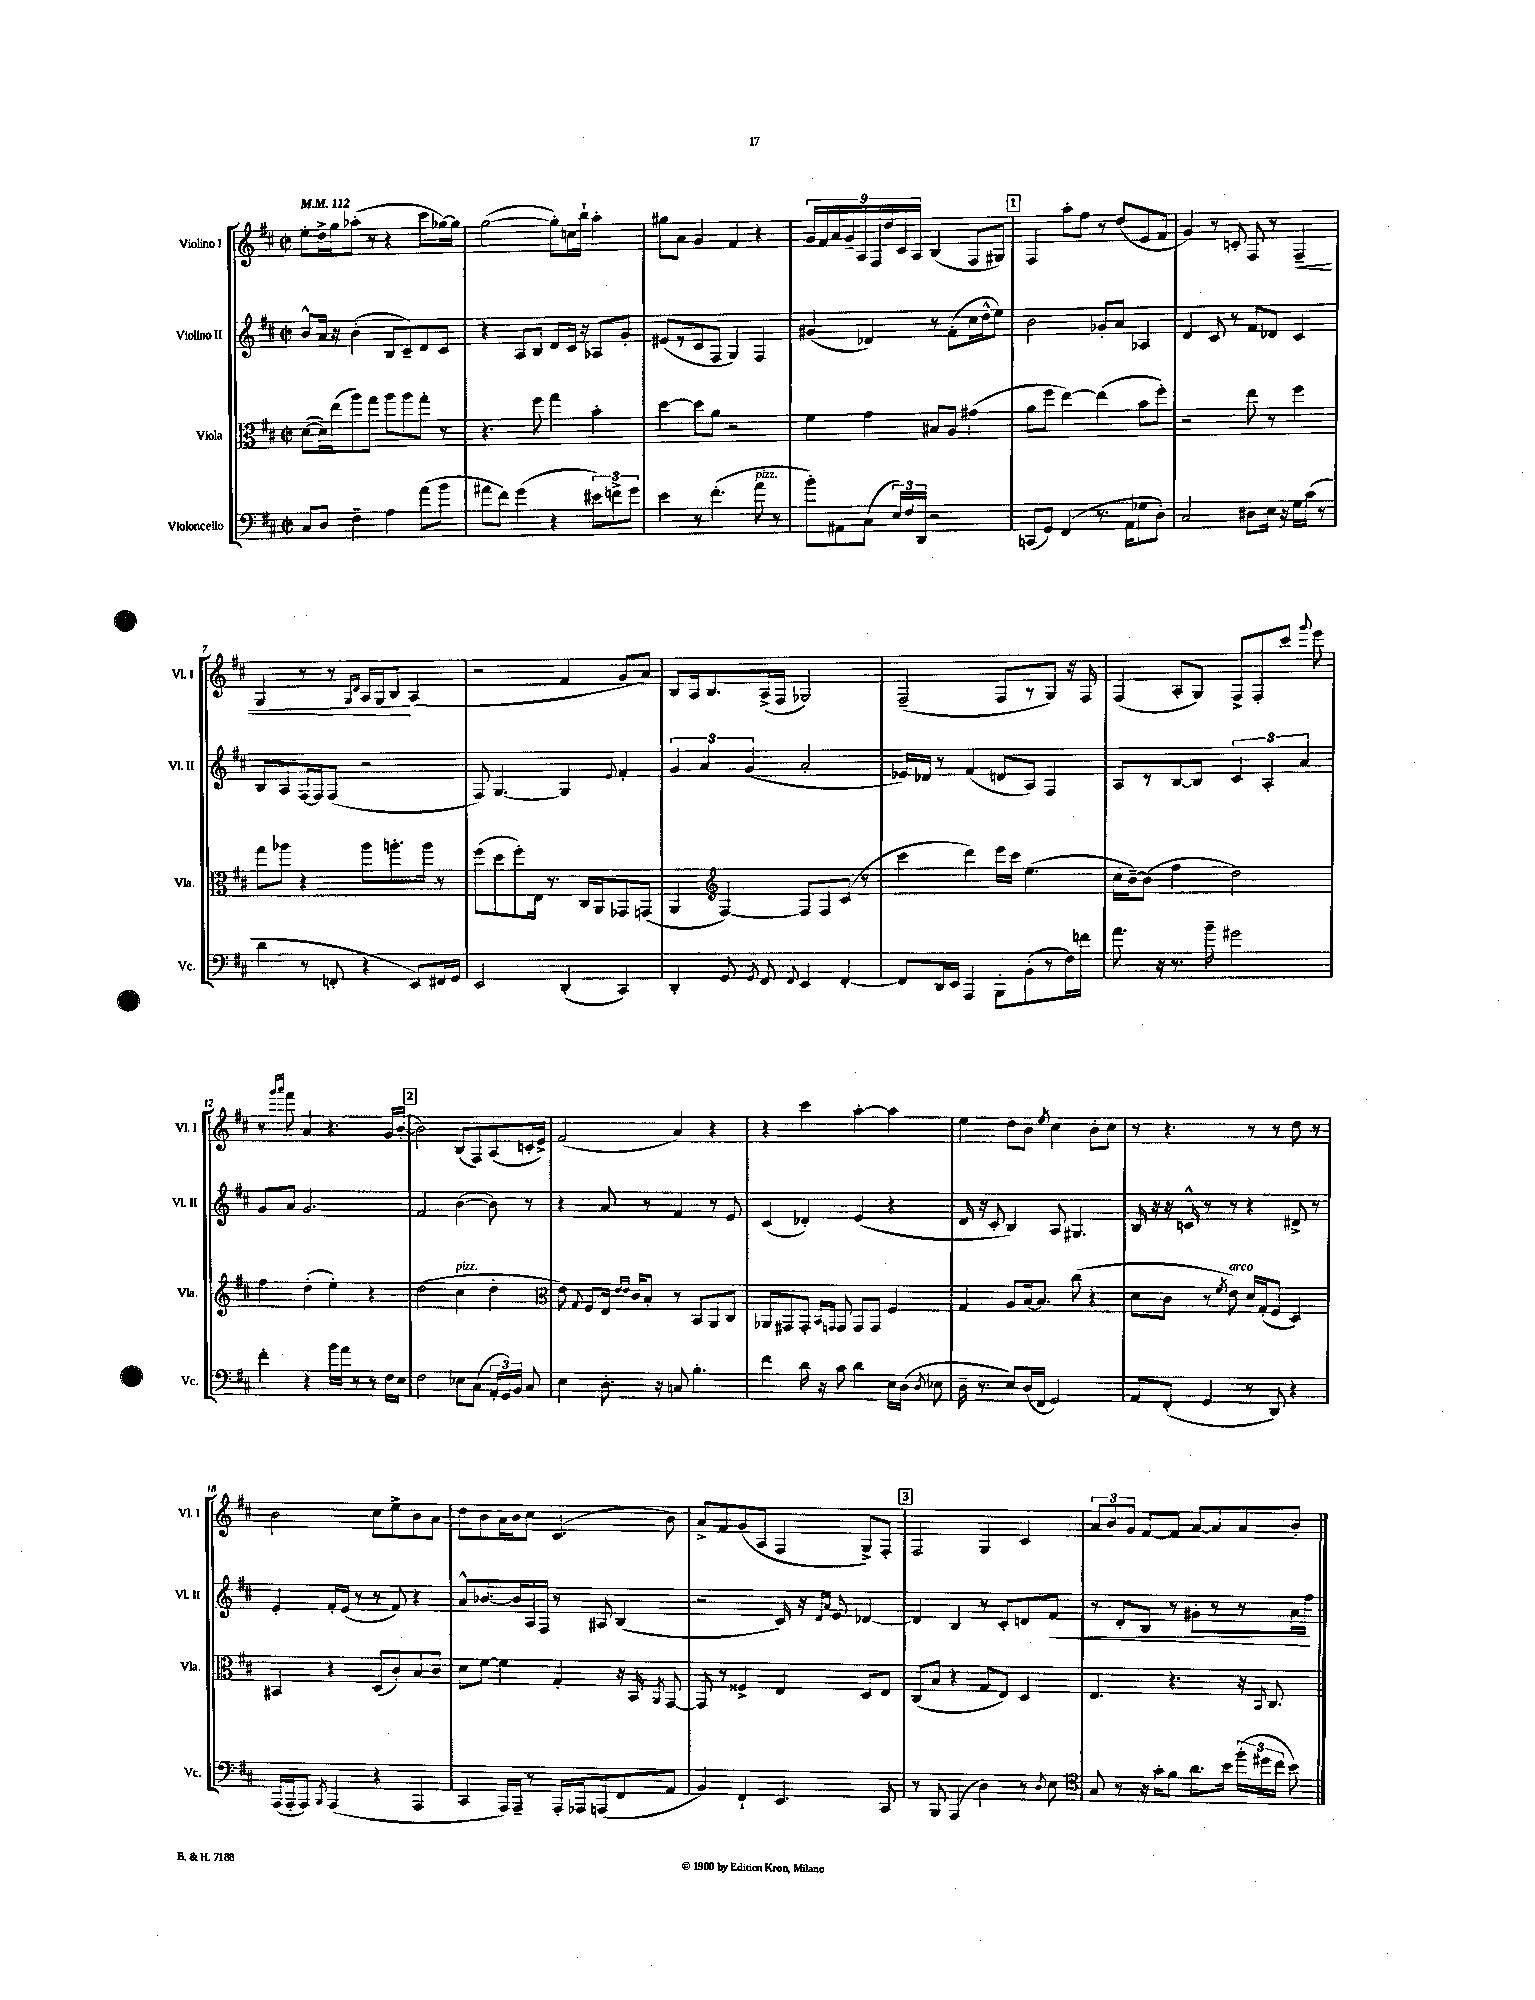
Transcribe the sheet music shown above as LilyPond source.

<<
\new StaffGroup <<
\new Staff = "s0" \with { instrumentName = "Violino I" shortInstrumentName = "Vl. I" } {
    \clef treble \key d \major \defaultTimeSignature \time 2/2 \tempo 4 = 112
    \autoBeamOff e''8[-. d''16-> g''16 aes''8]-.( r8 r4 cis'''8[ ges''16~) ges''16] |
    g''2~( g''8[-.) c''16 b''16]-! a''4-. |
    gis''8[ a'8] g'4 fis'4 r4 |
    \tuplet 9/8 { g'16[ fis'16 a'16 g'16-- a16 fis16 d''16 cis'16 a16] } b4( fis8[ gis8]) |
    \mark \markup { \box "1" } fis4 a''8[-. fis''8] r8 d''8[( e'8 fis'8] |
    g'4) r8 c'8-. fis8 r8 fis4--\< |
    g4 r8 r8 \grace { g16[ d'16] } a16[ g16 b8]\! a4( |
    r2 fis'4 g'8[ a'8]) |
    b8[ a16 b8. a16->( fis16] ges2) |
    fis2--( fis8[ r8 g8]) r16 fis16 |
    fis4( a8[-. g8]) fis8[-> fis8-. cis'''8] \appoggiatura { g'''8 } e'''8 |
    r8 \grace { g'''16[ a'''16] } fis'''8 a'4 r4. g'16[ b'16]~-.( |
    \mark \markup { \box "2" } b'2) b8[( fis8) a8( c'16-. e'16]->) |
    fis'2( a'4) r4 |
    r4 cis'''4 a''4~-. a''4 |
    e''4 d''8[ b'8] \acciaccatura { e''8 } cis''4 b'8[-. cis''8] |
    r8 r4. r8 r8 d''8 r8 |
    b'2 cis''8[ e''8-> b'8 a'8] |
    d''8[ b'8 a'16 b'16 cis''8] cis'4.( b'8) |
    a'8[-> fis'8 g'8( a8] fis4 g8[->) fis8]-. |
    \mark \markup { \box "3" } fis2 g4 cis'4 |
    \tuplet 3/2 { a'8[ b'8 g'8] } fis'8[~ fis'8] a'8[~ a'8 a'8 b'8]-. \bar "|." |
}
\new Staff = "s1" \with { instrumentName = "Violino II" shortInstrumentName = "Vl. II" } {
    \clef treble \key d \major \defaultTimeSignature \time 2/2
    \autoBeamOff b'8[-^ a'16] r16 b'4-.( b8[ cis'8--) d'8 cis'8] |
    r4 a8[ b8] d'8[ cis'16] r16 aes8[ g'8]-. |
    eis'8[( r8 cis'8 fis8] g4) fis4 |
    gis'4( des'4) r8 fis'8[-.( cis''16 d''16-^ e''8]) |
    \mark \markup { \box "1" } b'2 ges'8[-. a'8] aes4 |
    d'4 cis'8 r8 fis'8[ des'8] cis'4 |
    b8[ a8 fis16~ fis16 fis8]( r2 |
    fis8) g4.~ g4 \appoggiatura { e'8 } fis'4-. |
    \tuplet 3/2 { g'4 a'4 g'4( } a'2-. |
    ees'16[) des'16] r8 fis'4( d'8[ a8]) fis4 |
    a8[ r8 b8~ b8] \tuplet 3/2 { cis'4 a4-. a'4 } |
    g'8[ a'8] g'2. |
    \mark \markup { \box "2" } fis'2 b'4~( b'8) r8 |
    r4 a'8 r8 fis'4 r8 e'8 |
    cis'4( des'4-.) e'4( r4 |
    d'16 r16 cis'8-. b4) a8 gis4. |
    b16 r16 r16 c'16-^ r8 r8 r4 dis'8-> r8 |
    e'4-. fis'16[-. e'16]( r8 r8 fis'8) r4 |
    a'8[-^ bes'8.~ bes'16 a16 fis16] r8 ais8 b4( |
    r2 cis'16) r16 \grace { d'16[ a'16] } e'8 des'4~ |
    \mark \markup { \box "3" } des'4 b4 r8 cis'8[-. d'8 fis'8]\< |
    r8 d'8[-. b8] r8 gis'8[-. r8 r8 a'16 fis''16]\! \bar "|." |
}
\new Staff = "s2" \with { instrumentName = "Viola" shortInstrumentName = "Vla." } {
    \clef alto \key d \major \defaultTimeSignature \time 2/2
    \autoBeamOff d'8[~( d'16) e''16( a''8) g''8] a''8[ a''8 g''8]-. r8 |
    r4. fis''8 g''4 b'4-. |
    d''4~ d''8[ a'8] r2 |
    fis'4 g'4 bis8[ a8] gis'4( |
    \mark \markup { \box "1" } a'8[ fis''8] e''4~) e''4( b'8[ fis''8]-.) |
    r2 e''8 r8 fis''4 |
    g''8[ aes''8] r4 aes''8[ a''8.-. a''16] r8 |
    fis''8[( d''8 fis''8-.) e16] r8. cis16[ a,16 ges,8 g,8]( |
    a,4 \clef treble fis4~) fis8[ fis8 cis'8]( r8 |
    cis'''4 d'''4) e'''16[ cis'''16] e''4.( |
    cis''16[ b'16~--) b'8]( fis''4 d''2) |
    fis''4 d''4-.( e''4-.) r4 |
    \mark \markup { \box "2" } d''2( cis''4^\markup { \italic "pizz." } d''4-. |
    \clef alto e'8) \appoggiatura { g8 } fis8[ e16] \grace { e'16[ e'16] } cis'16[ b8]-. r8 b,8[ a,8 cis8] |
    aes,8[ gis,8 gis,8]-. \grace { b,16[ g,16] } g,8 g,8[ g,8] fis4 |
    g4 a8[ b16~ b8.] cis''8( r4 |
    d'8[ cis'8] r8 \acciaccatura { fis'8 } e'8^\markup { \italic "arco" }) d'16[ g16-.( fis8] d4) |
    bis,4 r4 d8[( cis'8-.) b8 cis'8] |
    d'8[ fis'8]~ fis'4 g4-. r16 b,16 \acciaccatura { a,8 } g,8~ |
    g,8 r8 fisis4-> e4 d8[ e8] |
    \mark \markup { \box "3" } cis8[( b8] r4 g8[ e8]) d4 |
    e4. r4. r16 \appoggiatura { b,8 } cis8. \bar "|." |
}
\new Staff = "s3" \with { instrumentName = "Violoncello" shortInstrumentName = "Vc." } {
    \clef bass \key d \major \defaultTimeSignature \time 2/2
    \autoBeamOff cis8[ d8] fis4-- a4 a'8[( b'8] |
    ais'8[ fis'8]) g'4( r4 \tuplet 3/2 { eis'8[) f'8-> g'8] } |
    e'4 r8 fis'4.-.( a'8^\markup { \italic "pizz." } r8 |
    b'8[-.) ais,8 cis8]( \tuplet 3/2 { e16[) fis16 d,16] } r2 |
    \mark \markup { \box "1" } c,8[( g,8]) fis,4( r8. a,16[ ges8 d8]-.) |
    cis2 dis8[ e16] r16 g16[ cis'16]( r8 |
    d'4 r8 f,8-. r4 e,8[) fis,16 g,16] |
    e,2 d,4-.( cis,4) |
    d,4-. g,8 \acciaccatura { g,8 } fis,8 \appoggiatura { fis,8 } e,4 fis,4~-. |
    fis,8[ d,16 e,16] a,,4 b,,8[-. b,8-.( r8 fis16) f'16] |
    a'8. r16 r8. b'16-- gis'2 |
    fis'4-. r4 b'16[ a'16] r8 r8 fis16[ e16] |
    \mark \markup { \box "2" } fis2 ees8[ cis8]( \tuplet 3/2 { a,16[-. g,16) b,16] } cis8 |
    e4 d8.-. r16 c8 b4.-. |
    fis'4 d'16 r16 cis'8 d'4 e16[ d16]( \acciaccatura { d8 } ees8 |
    d16-- r8. e8[) d16( fis,16] g,2) |
    a,8[ fis,8]-.( g,4 r8 d,8) r4 |
    a,,16[( a,,16-. a,,8]) \acciaccatura { b,,8 } a,,4( r4 a,,4 |
    cis,4 a,,16[) a,,16]-- r8 a,,16[-. aes,,16 a,,8( fis,8 a,8] |
    b,4) fis,4-! e,4. cis,8 |
    \mark \markup { \box "3" } r8 b,,8 a,,4( d4) r8 \acciaccatura { d8 } e8 |
    \clef tenor g8 r8 r16 g'16[-. fis'8] a'8.[ b'16] \tuplet 3/2 { fis''16[-.( dis''16 cis''16] } b'8) \bar "|." |
}
>>
>>
